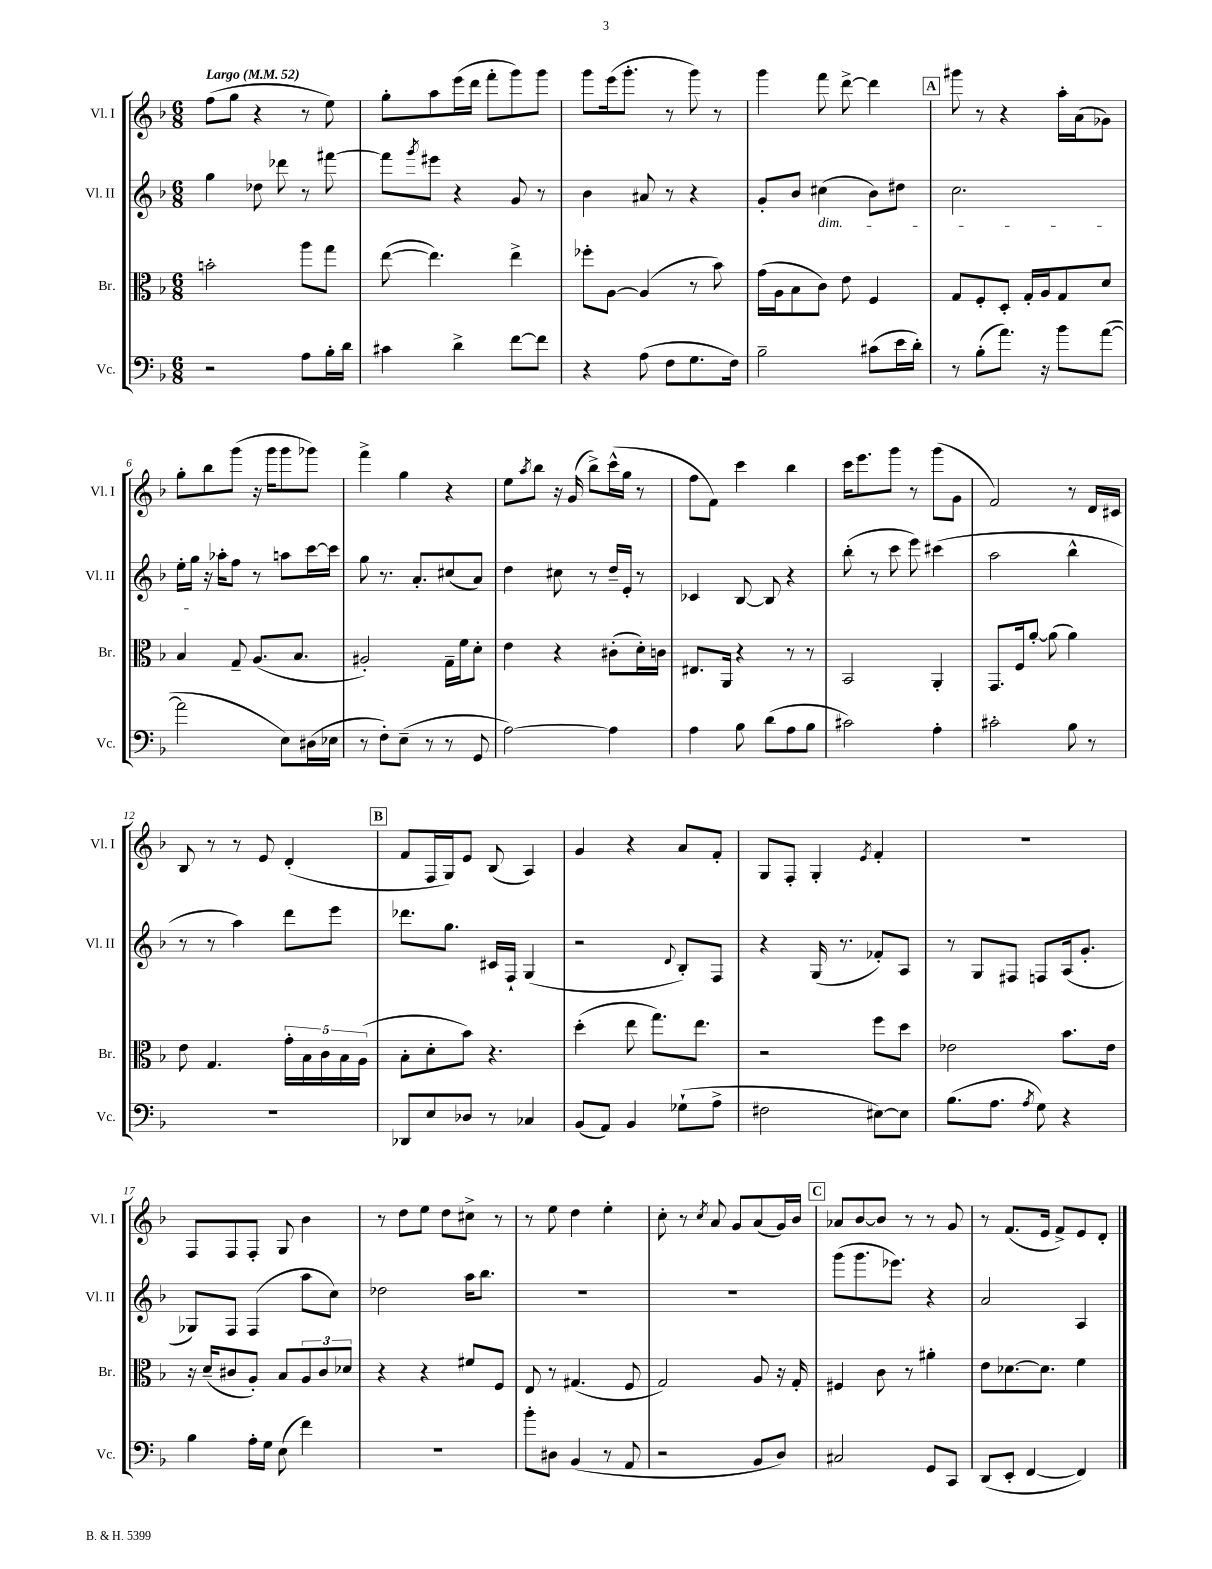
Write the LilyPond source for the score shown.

<<
\new StaffGroup <<
\new Staff = "s0" \with { instrumentName = "Vl. I" shortInstrumentName = "Vl. I" } {
    \clef treble \key f \major \numericTimeSignature \time 6/8 \tempo "Largo" 4 = 52
    f''8( g''8 r4 r8 e''8) |
    g''8-. a''8 e'''16( d'''16 f'''8-. g'''8) g'''8 |
    g'''8 e'''16( g'''8.-. r8 g'''8) r8 |
    g'''4 f'''8 d'''8~-> d'''4 |
    \mark \markup { \box "A" } gis'''8 r8 r4 a''16-. a'16( ges'8) |
    g''8-. bes''8 g'''8( r16 g'''16 g'''8 ges'''8) |
    f'''4-> g''4 r4 |
    e''8 \acciaccatura { a''8 } bes''8 r16 g'16( bes''8->) c'''16-^( g''16 r8 |
    f''8 f'8) c'''4 bes''4 |
    c'''16 e'''8. g'''8 r8 g'''8( g'8 |
    f'2) r8 d'16 cis'16 |
    bes8 r8 r8 e'8 d'4-.( |
    \mark \markup { \box "B" } f'8 f16 g16) e'8 bes8( a4) |
    g'4 r4 a'8 f'8-. |
    g8 f8-. g4-. \acciaccatura { e'8 } f'4-. |
    R2. |
    f8 f8 f8-. g8 bes'4 |
    r8 d''8 e''8 d''8 cis''8-> r8 |
    r8 e''8 d''4 e''4-. |
    c''8-. r8 \acciaccatura { c''8 } a'8 g'8 a'8( g'16) bes'16 |
    \mark \markup { \box "C" } aes'8 bes'8~ bes'8 r8 r8 g'8 |
    r8 f'8.( e'16 f'8->) e'8 d'8-. \bar "|." |
}
\new Staff = "s1" \with { instrumentName = "Vl. II" shortInstrumentName = "Vl. II" } {
    \clef treble \key f \major \numericTimeSignature \time 6/8
    g''4 des''8 des'''8 r8 fis'''8~ |
    fis'''8 \acciaccatura { g'''8 } eis'''8 r4 g'8 r8 |
    bes'4 ais'8 r8 r4 |
    g'8-. bes'8 cis''4\dim( bes'8) dis''8 |
    \mark \markup { \box "A" } c''2. |
    e''16-. g''16\! r16 aes''16-. f''8 r8 a''8 c'''16~ c'''16 |
    g''8 r8. a'8.-. cis''8( a'8) |
    d''4 cis''8 r8 d''16-- e'16-. r8 |
    ces'4 bes8~ bes8 r4 |
    bes''8-.( r8 c'''8 e'''8) cis'''4( |
    a''2 bes''4-^ |
    r8 r8 a''4) d'''8 e'''8 |
    \mark \markup { \box "B" } des'''8. g''8. cis'16 f16-! g4( |
    r2 \appoggiatura { d'8 } bes8-.) f8 |
    r4 g16( r8. fes'8-.) a8 |
    r8 g8 fis8 f8 a16( g'8.-. |
    ges8) f8 f4( a''8 c''8) |
    des''2 a''16 bes''8. |
    R2. |
    R2. |
    \mark \markup { \box "C" } g'''8( g'''8. ees'''8.) r4 |
    a'2 a4 \bar "|." |
}
\new Staff = "s2" \with { instrumentName = "Br." shortInstrumentName = "Br." } {
    \clef alto \key f \major \numericTimeSignature \time 6/8
    b'2-. a''8 g''8 |
    e''8~( e''4.) e''4-> |
    fes''8-. a8~ a4( r8 bes'8) |
    g'16( a16 bes8 c'8) e'8 f4 |
    \mark \markup { \box "A" } g8 f8-. d8-. g16-. a16 g8 d'8 |
    bes4 g8-- a8.( bes8. |
    ais2-.) g16-- f'16 d'8-. |
    e'4 r4 cis'8-.( d'16-.) c'16 |
    eis8. a,16 r4 r8 r8 |
    bes,2 a,4-. |
    g,8. f16 a'8~-. a'8( a'4) |
    e'8 g4. \tuplet 5/4 { g'16-. bes16 c'16 bes16 a16( } |
    \mark \markup { \box "B" } bes8-. d'8-. bes'8) r4. |
    d''4-.( e''8 g''8.) e''8. |
    r2 f''8 d''8 |
    ees'2 bes'8. ees'16 |
    r16 d'16--( cis'8 a8-.) bes8 \tuplet 3/2 { a8 cis'8 des'8 } |
    r4 r4 fis'8 f8 |
    e8 r8 gis4.( f8 |
    g2) a8 r16 g16-. |
    \mark \markup { \box "C" } fis4 c'8 r8 ais'4-. |
    e'8 des'8.~ des'8. f'4 \bar "|." |
}
\new Staff = "s3" \with { instrumentName = "Vc." shortInstrumentName = "Vc." } {
    \clef bass \key f \major \numericTimeSignature \time 6/8
    r2 a8 bes16-. d'16 |
    cis'4 d'4-> f'8~ f'8 |
    r4 a8( f8 g8. f16) |
    bes2-- cis'8( e'16 d'16-.) |
    \mark \markup { \box "A" } r8 bes8-.( a'8.) r16 bes'8 a'8~( |
    a'2 e8) dis16( ees16 |
    r8 f8-.) e8--( r8 r8 g,8 |
    a2~) a4 |
    a4 bes8 d'8( a8 bes8 |
    cis'2) a4-. |
    cis'2-. bes8 r8 |
    R2. |
    \mark \markup { \box "B" } des,8 e8 des8 r8 ces4 |
    bes,8( a,8) bes,4 ges8-!( a8-> |
    fis2 eis8~) eis8 |
    bes8.( a8. \acciaccatura { a8 } g8) r4 |
    bes4 a16-. g16 e8( f'4) |
    R2. |
    bes'8-. dis8 bes,4( r8 a,8 |
    r2 bes,8 d8) |
    \mark \markup { \box "C" } cis2 g,8 c,8 |
    d,8( e,8-. f,4~ f,4) \bar "|." |
}
>>
>>
